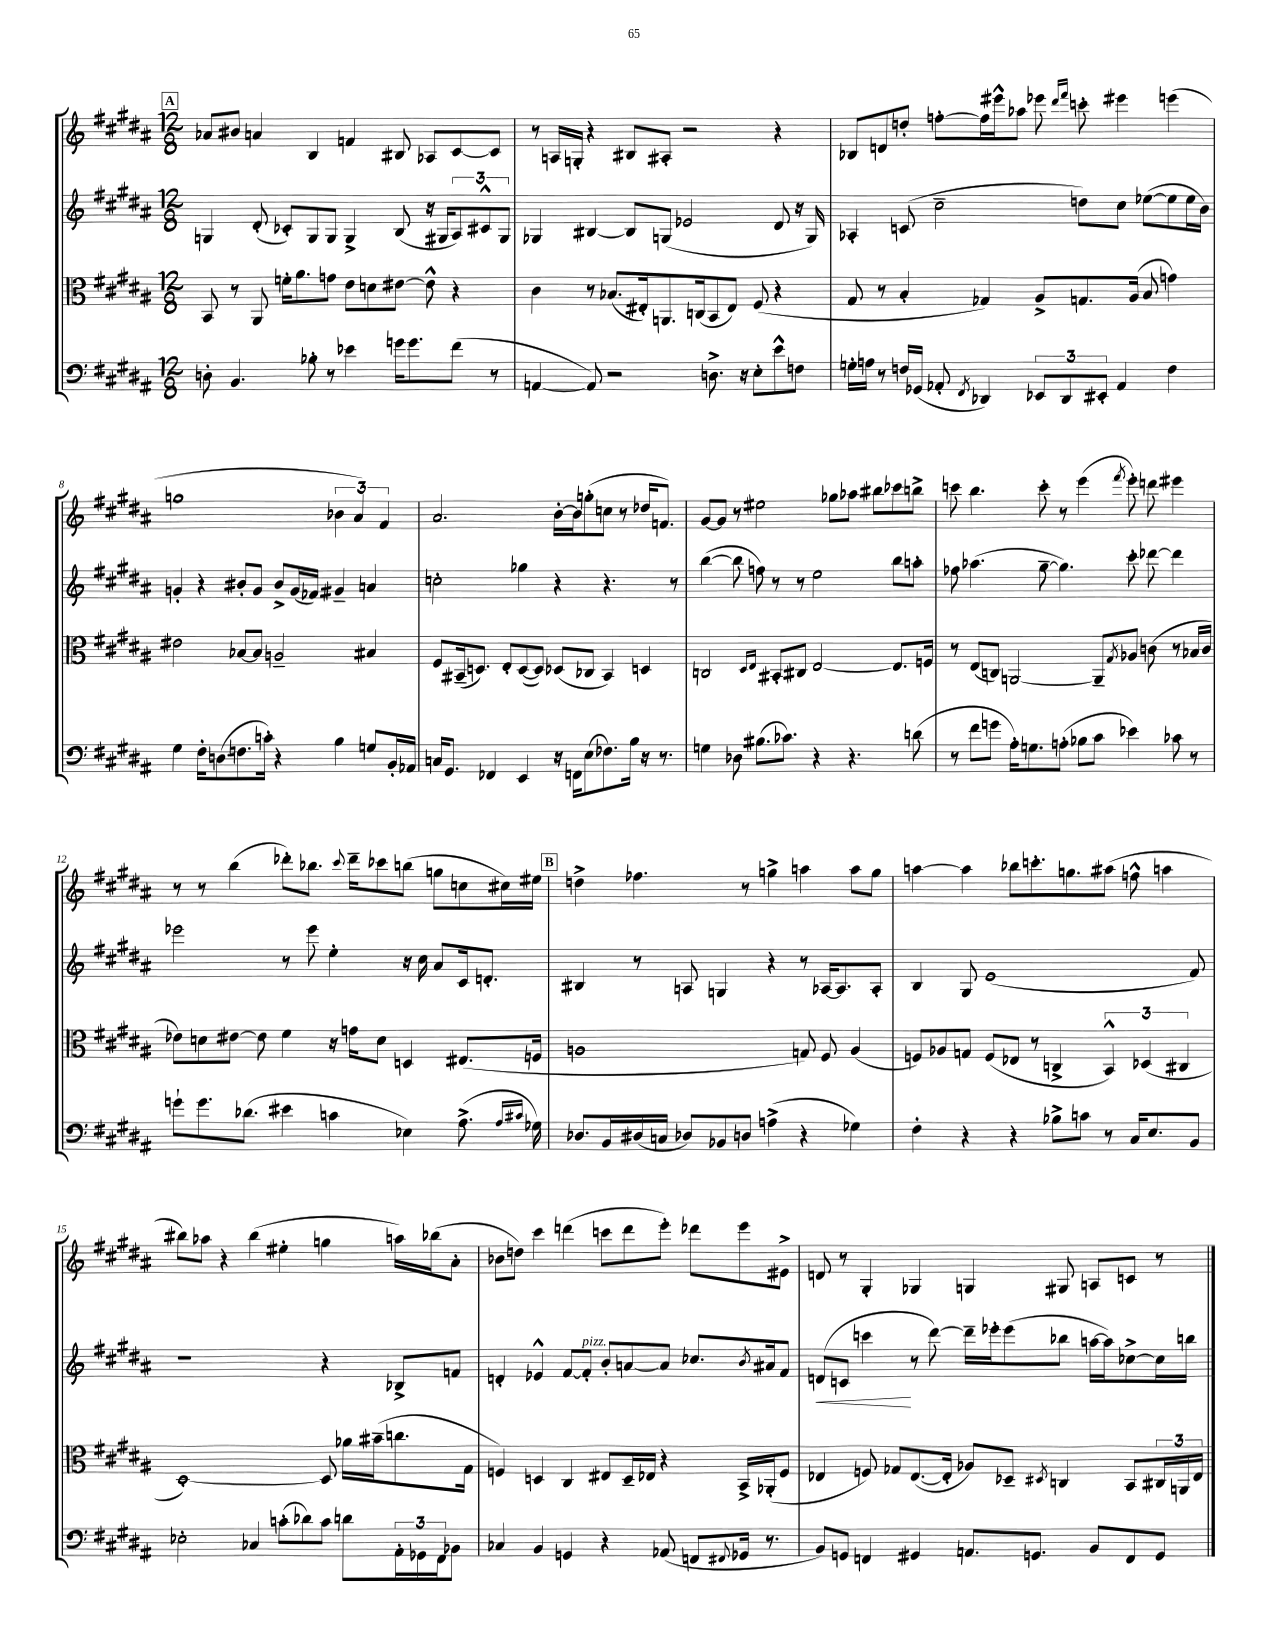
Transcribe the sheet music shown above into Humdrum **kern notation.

**kern	**kern	**kern	**kern
*staff4	*staff3	*staff2	*staff1
*clefF4	*clefC3	*clefG2	*clefG2
*k[f#c#g#d#a#]	*k[f#c#g#d#a#]	*k[f#c#g#d#a#]	*k[f#c#g#d#a#]
*M12/8	*M12/8	*M12/8	*M12/8
8D'\	8BB/	4G/	8a-/L
4.BB/	8r	.	8b#/J
.	8AA#/	(8d#'/	4a/
.	16f'\LK	8c-'/L)	.
.	8.a#\	.	.
8B-'\	.	8G/	4B/
8r	8g\J	8G/J	.
4e-\	8e\L	4G^/	4f/
.	8d\	.	.
16g\LK	[8e#\J	(8B/	8B#/
8.g\	.	.	.
.	8e#^^\]	16r	8A-/L
.	.	16G#/LK	.
(8f#\J	4r	12A#/)	[8c#/
.	.	12c#^^/	.
8r	.	.	8c#/]J
.	.	12G#/J	.
=	=	=	=
[4AA/	4c#\	4G-/	8r
.	.	.	16A/LL
.	.	.	16G'/JJ
8AA/])	8r	[4B#/	4r
2r	(8.B-/L	.	.
.	.	8B#/]L	8B#/L
.	16E#'/k)	.	.
.	8.AA/	(8G/J	8A#'/J
.	.	2e-/	2r
.	(16C/k	.	.
8.D^\	8BB/	.	.
.	8E#/J)	.	.
16r	.	.	.
8E'\L	(8F#/	.	.
8e^^\	4r	8d#/	4r
8F\J	.	16r	.
.	.	16G/)	.
=	=	=	=
16G'\LL	8G#/	4A-'/	8B-/L
16A\JJ	.	.	.
8r	8r	.	8d/
16F/LL	4B'/	(8c/	8dd'/J
(16GG-/JJ	.	.	.
8AA-'/	.	2cc#~\	[8ff'\L
8qFF#/	.	.	.
4DD-/)	4G-/)	.	16ff\]L
.	.	.	16eee#^^\J
.	.	.	8aa-\J
12EE-/L	8A#^/L	.	8eee-\
12DD-/	.	.	.
.	.	.	16qqddd#/LL
.	.	.	16qqfff#/JJ
.	8.G/	8dd\L)	8ccc'\
12EE#'/J	.	.	.
4AA-/	.	8cc#\J	4eee#\
.	(16A#/Jk	.	.
.	8B/	([8ee-\L	.
4F\	4g\)	8ee-\]	(4eee\
.	.	16ee-\L	.
.	.	16b\JJ)	.
=	=	=	=
4G#\	2e#\	4g'/	1gg
16F#'\LK	.	4r	.
(8.D\	.	.	.
8.F\	[8B-/L	8b#'/L	.
.	8B-/]J	8g/J	.
16c'\Jk)	.	.	.
4r	2A~/	8b#^/L	.
.	.	(16g/L	.
.	.	16f-/JJ)	.
4B\	.	4g#~/	6b-\
.	.	.	6a#/)
8G/L	4B#/	4a/	.
.	.	.	6f#/
16BB'/L	.	.	.
16AA-/JJ	.	.	.
=	=	=	=
16C/LK	8F#/L	2cc'\	2.a#/
8.GG#/J	.	.	.
.	(16BB#~/k	.	.
.	8.D/J)	.	.
4FF-/	.	.	.
.	8E'/L	.	.
4EE/	([8D/	4gg-\	.
.	8D/]J)	.	.
16r	(8D-/L	4r	[16b'\LL
16FF\LK	.	.	16b\]J
(8E\	8C-/J	.	(8gg'\
8.F-\)	4BB#/)	4.r	8cc\J
.	.	.	8r
16B\Jk	.	.	.
16r	4D/	.	16dd-/LK
8.r	.	.	8.f/J)
.	.	8r	.
=	=	=	=
4G\	2C/	([4bb\	[8g#/L
.	.	.	8g#/]J
8D-\	.	8bb\]	8r
(8.B#\L	.	8ff\)	2ee#\
.	16qqD#/LL	.	.
.	16qqE/JJ	.	.
.	8BB#'/L	8r	.
8.c-\J)	.	.	.
.	8C#/J	8r	.
4r	[2E/	2ee\	.
.	.	.	8gg-\L
4.r	.	.	8aa-\J
.	.	.	8bb#\L
.	8.E/]L	8bb\L	8ccc-\
(8d\	.	8aa'\J	8bb^\J
.	16F/Jk	.	.
=	=	=	=
8r	8r	8ff-\	8ccc\
8f#\L	(8E/L	(4.aa-\	4.bb\
8g\J	8C/J)	.	.
16A#'\LK)	[2AA/	.	.
8.G\	.	.	.
.	.	[8gg#~\	8ccc'\
(8A'\J	.	4.gg#\])	8r
8B-\L	.	.	(4eee\
8c#\J	8AA~/]L	.	.
.	8qG#/	.	8qfff#/
4e-\)	8A-/J	8ccc#'\	8eee'\)
.	(8c\	[8ddd-\	8ddd\
8c-\	8r	4ddd-\]	4eee#\
8r	16B-/LL	.	.
.	16c/JJ	.	.
=	=	=	=
8g`\L	8e-\L)	2eee-\	8r
8.g\	8d\	.	8r
.	[8e#\J	.	(4bb\
(8.d-\J	.	.	.
.	8e#\]	.	.
4e#\	4f#\	8r	8ddd-'\L)
.	.	8eee-\	8.bb-\J
4c\	16r	4ee'\	.
.	.	.	8qqccc#/
.	16g\LK	.	16ddd-~\LK
.	8d\J	.	8ccc-\
4E-\)	4D/	16r	(8bb\J
.	.	16cc#\	.
.	.	8a#/L	8gg\L
(8.A#^\	(8.E#/L	16c#/k	8cc\
.	.	8.d'/J	.
.	.	.	16cc#\L)
16qqA#/LL	.	.	.
16qqc#/JJ	.	.	.
16G-\)	16F/Jk	.	16ee#\JJ
=	=	=	=
8.D-/L	1A	4B#/	4dd^\
16BB/L	.	.	.
(16D#/	.	8r	4.ff-\
16C/JJ	.	.	.
8D-/L)	.	8A/	.
8BB-/	.	4G/	.
8D/J	.	.	8r
(4A^\	.	4r	4gg^\
4r	8G/)	8r	4aa\
.	8F#/	[16A-/LK	.
.	.	8.A-/]	.
4G-\)	(4A/	.	8aa\L
.	.	8A-'/J	8gg\J
=	=	=	=
4F#'\	8F/L)	4B/	[4aa\
.	8A-/	.	.
4r	8G/J	8G#/	4aa\]
.	(8F/L	(1e	.
4r	8E-/J	.	8bb-\L
.	8r	.	8.ccc'\
8B-^\L	4C^/	.	.
.	.	.	8.gg\
8c\J	.	.	.
8r	6BB^^/)	.	(8aa#\J
16C#/LK	.	.	8ff^^\
.	(6D-/	.	.
8.E/	.	.	.
.	.	.	4aa\
.	6C#/	.	.
8BB/J	.	8f#/)	.
=	=	=	=
2E-'\	[1D#')	1r	8bb#\L)
.	.	.	8aa-\J
.	.	.	4r
4C-/	.	.	(4bb#\
(8c'\L	.	.	4ee#'\
8d-\)	.	.	.
8c\J	8D#/]	4r	4gg\
8d\L	16a-\LL	.	.
.	(16b#~\J	.	.
24AA#'\L	8.cc\	8B-^/L	16aa\LL)
24GG-\	.	.	.
.	.	.	(16bb-\J
24FF#\J	.	.	.
8BB-\J	.	8f/J	8a#'\J
.	16G#\Jk	.	.
=	=	=	=
4C-/	4F/)	4d'/	8b-\L
.	.	.	8dd\J)
4BB/	4D/	4e-^^/	4ccc#\
4GG/	4C#/	[8f#/L	(4ddd\
.	.	8f#'/]J	.
4r	8E#/L	8b'/L	8ccc\L
.	16D~/L	[8a/	8ddd\
.	16E-/JJ	.	.
(8AA-/	4r	8a/]J	8eee'\J)
8FF/L	.	8.cc-/L	8ddd-\L
8qqFF#/	.	.	.
16GG-/Jk	16BB^/LL	.	8eee\
.	.	8qb/	.
8.r	(16AA-'/J	16a#/k	.
.	8F/J	8f#/J	8e#^\J
=	=	=	=
8BB/L)	4E-/	(8d/L	8d/
8GG/J	.	8c/J	8r
4FF/	8F/)	4ccc\	4G#'/
.	8G-/L	.	.
4GG#/	([8.E-/	8r	4G-/
.	.	[8ddd#\)	.
.	16E-'/]Jk	.	.
8.AA/L	8A-/L)	16ddd#~\]LL	4G/
.	.	16eee-'\J	.
.	8D-~/J	(8eee-\	.
8.GG/J	.	.	.
.	8qD#/	.	.
.	4C/	8bb-\J	8G#/
8BB/L	.	[16aa\LL	8A/L
.	.	16aa\]J)	.
8FF/	8BB/L	[8cc-^\	8c/J
8GG/J	24C#/L	16cc-\]L	8r
.	24AA/	.	.
.	.	16bb\JJ	.
.	24E-/JJ	.	.
==	==	==	==
*-	*-	*-	*-
